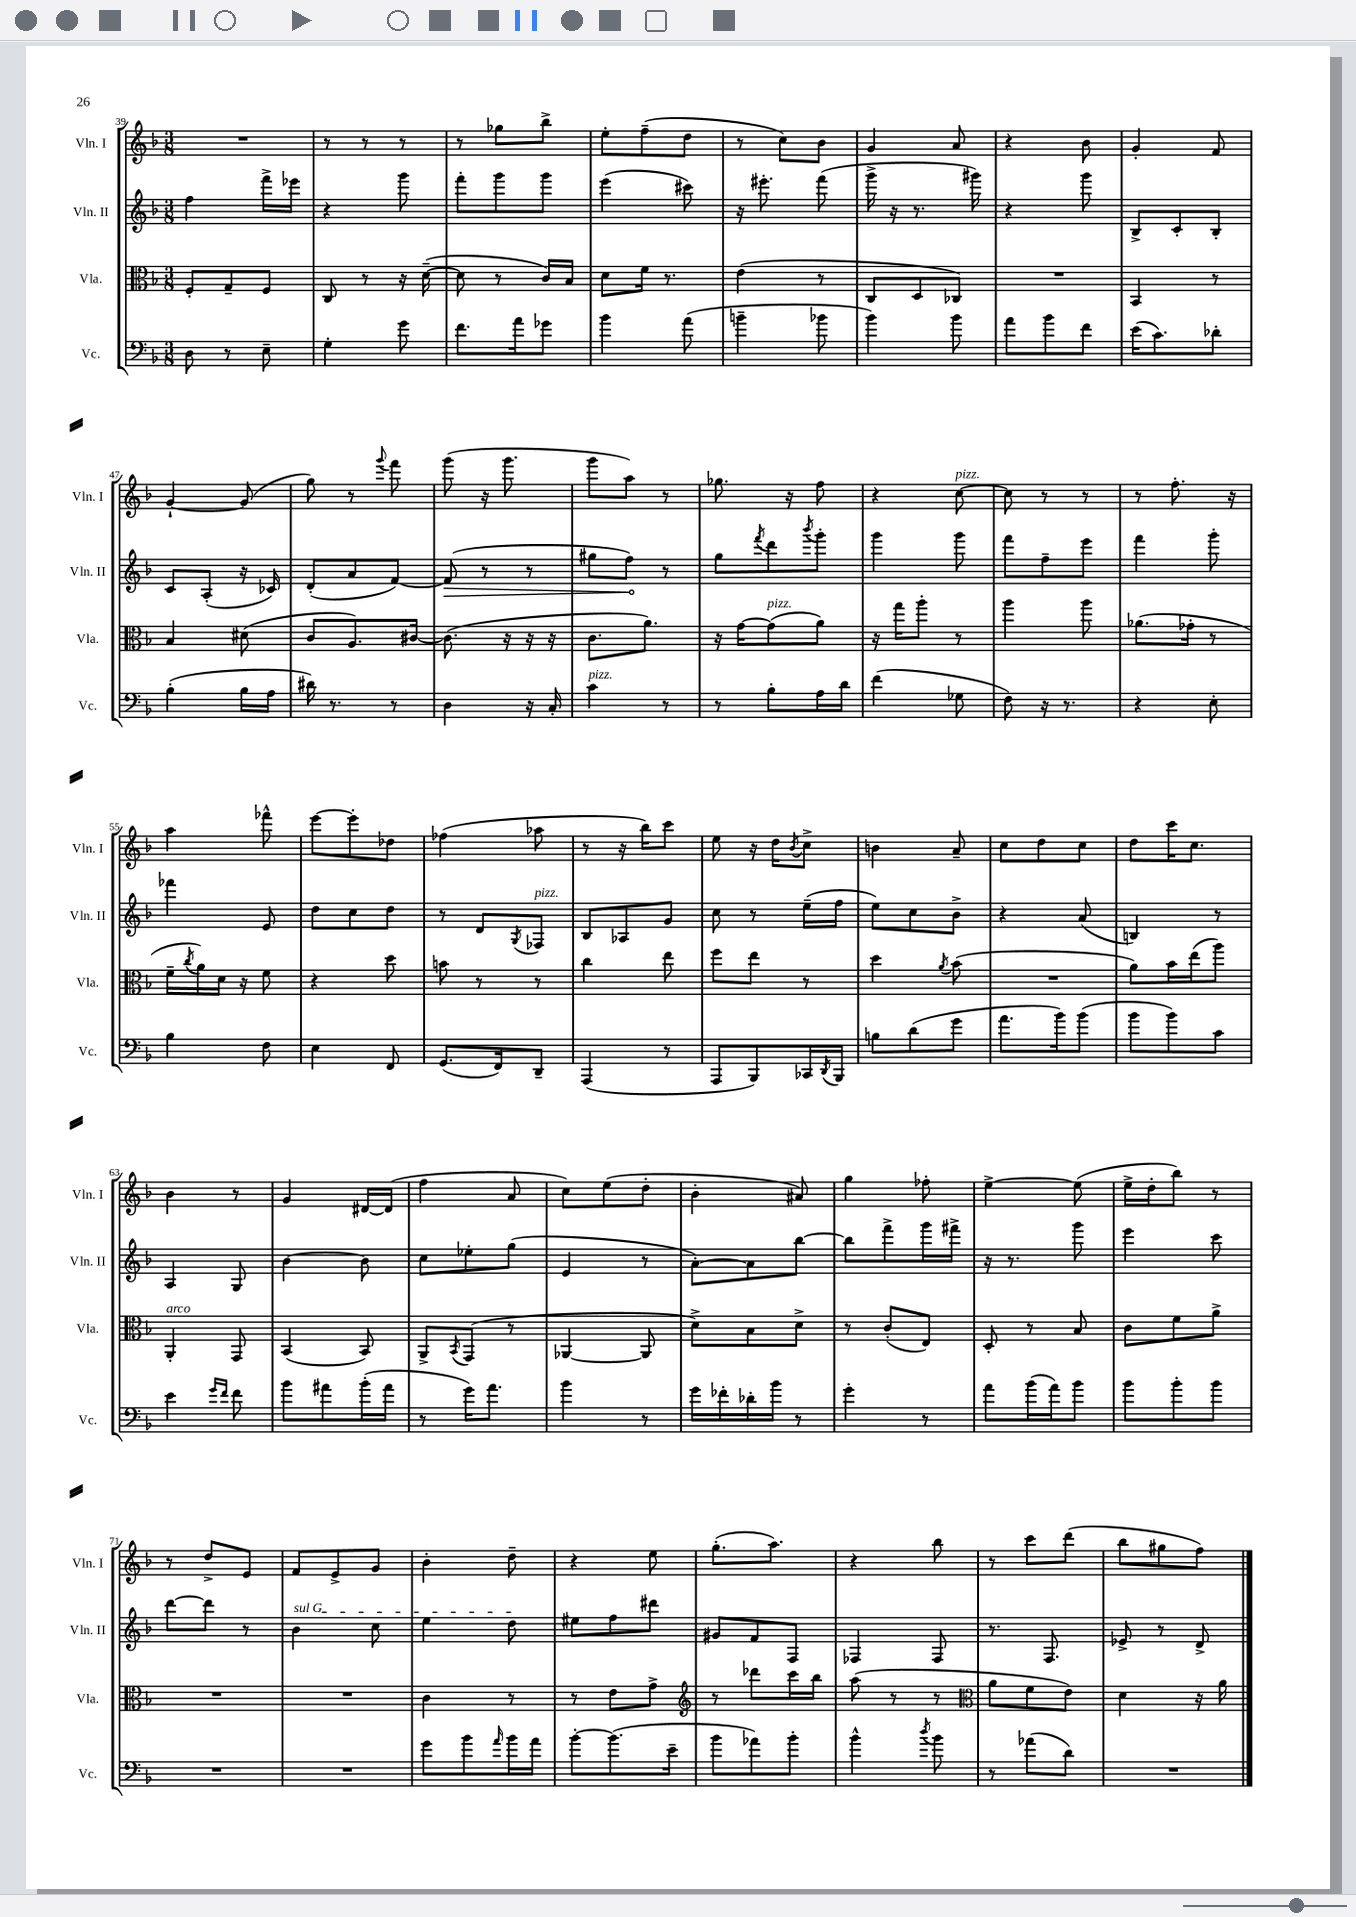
<<
\new StaffGroup <<
\new Staff = "s0" \with { instrumentName = "Vln. I" shortInstrumentName = "Vln. I" } {
    \clef treble \key f \major \numericTimeSignature \time 3/8
    R4. |
    r8 r8 r8 |
    r8 ges''8 bes''8-> |
    e''8-. f''8--( d''8 |
    r8 c''8) bes'8 |
    g'4 a'8 |
    r4 bes'8 |
    g'4-. f'8 |
    g'4~-! g'8( |
    g''8) r8 \appoggiatura { g'''8 } f'''8 |
    g'''8( r16 g'''8. |
    g'''8 a''8) r8 |
    ges''8. r16 f''8 |
    r4 c''8~^\markup { \italic "pizz." } |
    c''8 r8 r8 |
    r8 f''8.-. r16 |
    a''4 fes'''8-^ |
    e'''8~ e'''8-. des''8 |
    fes''4( aes''8 |
    r8 r16 bes''16) c'''8 |
    e''8 r16 d''16 \acciaccatura { bes'8 } c''8-> |
    b'4 a'8-- |
    c''8 d''8 c''8 |
    d''8 c'''16 c''8. |
    bes'4 r8 |
    g'4 dis'16~ dis'16( |
    f''4 a'8 |
    c''8) e''8( d''8-. |
    bes'4-. ais'8) |
    g''4 fes''8-. |
    e''4~-> e''8( |
    e''16-> d''16-. bes''8) r8 |
    r8 d''8-> e'8 |
    f'8 e'8-> g'8 |
    bes'4-. d''8-- |
    r4 e''8 |
    g''8.-.( a''8.) |
    r4 bes''8 |
    r8 c'''8 d'''8( |
    bes''8 gis''8 f''8) \bar "|." |
}
\new Staff = "s1" \with { instrumentName = "Vln. II" shortInstrumentName = "Vln. II" } {
    \clef treble \key f \major \numericTimeSignature \time 3/8
    f''4 f'''16-> ees'''16 |
    r4 g'''8 |
    f'''8-. g'''8 g'''8 |
    e'''4( cis'''8) |
    r16 eis'''8.-. f'''8( |
    g'''16-> r16 r8. gis'''16) |
    r4 g'''8 |
    bes8-> c'8-. bes8-. |
    c'8 a8-.( r16 ces'16) |
    d'8-.( a'8 f'8~) |
    \once \override Hairpin.circled-tip = ##t f'8\>( r8 r8 |
    gis''8 f''8\!) r8 |
    g''8 \acciaccatura { f'''8 } d'''8 \acciaccatura { bes'''8 } g'''8-. |
    g'''4 g'''8 |
    f'''8 f''8-- e'''8 |
    f'''4 g'''8-. |
    fes'''4 e'8 |
    d''8 c''8 d''8 |
    r8 d'8 \acciaccatura { g8 } fes8^\markup { \italic "pizz." } |
    bes8 aes8 g'8 |
    c''8 r8 e''16--( f''16 |
    e''8) c''8 bes'8-> |
    r4 a'8( |
    b4) r8 |
    a4 g8 |
    bes'4~ bes'8 |
    c''8 ees''8-. g''8( |
    e'4 r8 |
    a'8~-.) a'8 bes''8~ |
    bes''8 f'''8-> g'''16 fis'''16-> |
    r16 r8. g'''8 |
    e'''4 c'''8 |
    d'''8~ d'''8 r8 |
    \once \override TextSpanner.bound-details.left.text = \markup { \italic "sul G" } bes'4\startTextSpan c''8 |
    e''4 d''8\stopTextSpan |
    eis''8 f''8 dis'''8 |
    gis'8 f'8 f8 |
    fes4 fes8 |
    r8. f8. |
    ees'8-> r8 d'8-> \bar "|." |
}
\new Staff = "s2" \with { instrumentName = "Vla." shortInstrumentName = "Vla." } {
    \clef alto \key f \major \numericTimeSignature \time 3/8
    f8-. g8-- f8 |
    c8 r8 r16 d'16~--( |
    d'8 r8 c'16) bes16 |
    d'8 f'16 r8. |
    e'4( r8 |
    c8 d8 ces8) |
    R4. |
    bes,4 r8 |
    bes4 dis'8( |
    c'8 a8.) cis'16~ |
    cis'8.( r16 r16 r16 |
    c'8. a'8.) |
    r16 g'16~ g'8^\markup { \italic "pizz." }( a'8) |
    r16 g''16 a''8-. r8 |
    a''4 a''8 |
    aes'8.( ges'16-. r8 |
    f'16-- \acciaccatura { c''8 } a'16) d'16 r16 f'8 |
    r4 d''8 |
    b'8 r8 r8 |
    c''4 e''8 |
    f''8 e''8 r8 |
    d''4 \acciaccatura { a'8 } bes'8( |
    R4. |
    a'8) bes'16 e''16( a''8) |
    a,4-.^\markup { \italic "arco" } g,8 |
    bes,4( bes,8) |
    a,8-> \acciaccatura { bes,8 } g,8( r8 |
    aes,4~ aes,8 |
    d'8->) bes8 d'8-> |
    r8 c'8-.( e8) |
    d8-. r8 bes8 |
    c'8 f'8 a'8-> |
    R4. |
    R4. |
    c'4 r8 |
    r8 e'8 g'8-> |
    \clef treble r8 des'''8 c'''16 bes''16 |
    a''8( r8 r8 |
    \clef alto a'8 f'8 e'8) |
    d'4 r16 a'16 \bar "|." |
}
\new Staff = "s3" \with { instrumentName = "Vc." shortInstrumentName = "Vc." } {
    \clef bass \key f \major \numericTimeSignature \time 3/8
    d8 r8 e8-- |
    g4-. g'8 |
    f'8. a'16 ges'8 |
    bes'4 a'8( |
    b'4-- bes'8 |
    bes'4) bes'8 |
    a'8 bes'8 f'8 |
    e'16( c'8.) des'8-. |
    bes4-.( bes16 a16 |
    dis'16) r8. r8 |
    d4 r16 c16-. |
    c'4^\markup { \italic "pizz." } r8 |
    r8 bes8-. a16 d'16 |
    f'4( ges8 |
    f8) r16 r8. |
    r4 e8-. |
    bes4 f8 |
    e4 f,8 |
    g,8.( f,16) d,8-- |
    a,,4( r8 |
    a,,8 bes,,8) ces,16 \acciaccatura { d,8 } bes,,16 |
    b8 d'8( g'8 |
    a'8. bes'16) bes'8( |
    bes'8 bes'8) c'8 |
    e'4 \grace { g'16 f'16 } f'8 |
    bes'8 ais'8 bes'16-.( ais'16 |
    r8 g'16) a'8. |
    bes'4 r8 |
    g'16 fes'16-. des'16-. bes'16 r8 |
    g'4-. r8 |
    a'8 bes'16( a'16) bes'8 |
    bes'8 bes'8-. bes'8 |
    R4. |
    R4. |
    g'8 bes'8 \grace { a'16 } bes'16 a'16 |
    bes'8~-. bes'8.( e'16-- |
    bes'8 aes'8) bes'8-. |
    bes'4-^ \acciaccatura { d''8 } bes'8 |
    r8 aes'8( d'8) |
    R4. \bar "|." |
}
>>
>>
